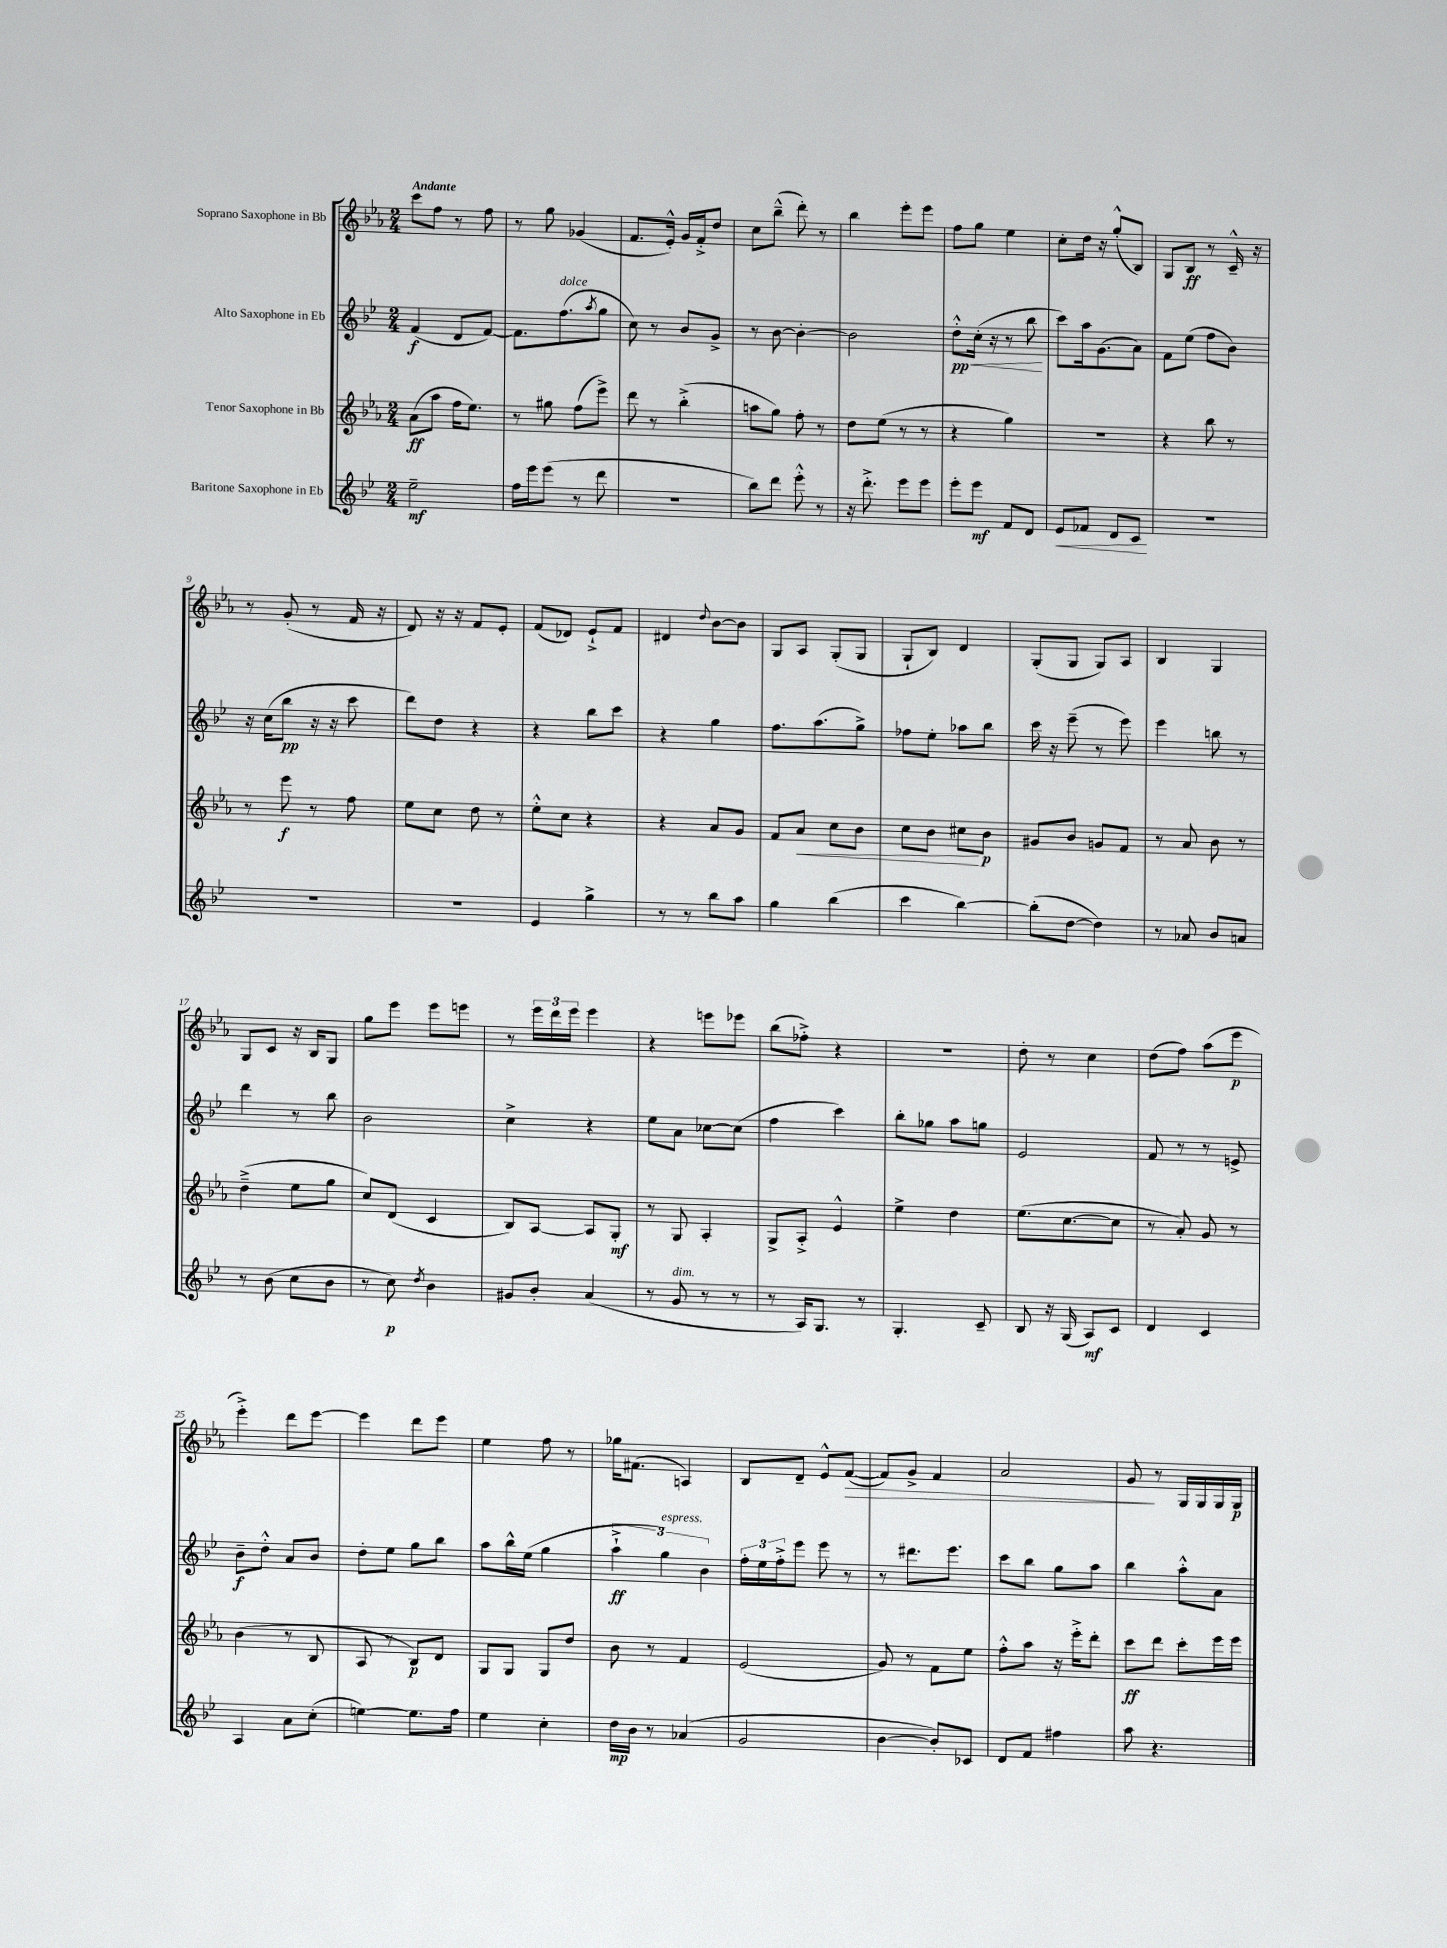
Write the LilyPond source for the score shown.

<<
\new StaffGroup <<
\new Staff = "s0" \with { instrumentName = "Soprano Saxophone in Bb" } {
    \clef treble \key ees \major \numericTimeSignature \time 2/4 \tempo "Andante"
    c'''8 f''8 r8 f''8 |
    r8 g''8 ges'4( |
    f'8. ees'16-.-^) g'16 f'16-.-> d''8 |
    c''8 bes''8---^( d'''8-.) r8 |
    bes''4 ees'''8-. ees'''8 |
    f''8 g''8 ees''4 |
    c''8-. d''16 r16 g''8-.-^( bes8) |
    g8 bes8\ff r8 c'16---^ r16 |
    r8 g'8-.( r8 f'16 r16 |
    d'8) r16 r16 f'8 ees'8-. |
    f'8( des'8) ees'8-!-> f'8 |
    dis'4 \appoggiatura { d''8 } bes'8~ bes'8 |
    g8 aes8 g8-.( g8 |
    g8-! bes8) d'4 |
    g8-.( g8 g8) aes8 |
    bes4 g4 |
    g8 c'8 r16 bes16 g8 |
    g''8 ees'''8 ees'''8 e'''8 |
    r8 \tuplet 3/2 { ees'''16 d'''16 ees'''16 } ees'''4 |
    r4 e'''8 ees'''8 |
    bes''8( fes''8-.->) r4 |
    R2 |
    d''8-. r8 c''4 |
    d''8( f''8) aes''8( ees'''8\p |
    ees'''4-.->) d'''8 ees'''8~ |
    ees'''4 d'''8 ees'''8 |
    ees''4 f''8 r8 |
    ges''16 fis'8.( a4) |
    bes8 d'8-- ees'8-^ f'8~\>( |
    f'8) g'8-> f'4 |
    aes'2 |
    g'8\! r8 g16 g16 g16 g16\p \bar "|." |
}
\new Staff = "s1" \with { instrumentName = "Alto Saxophone in Eb" } {
    \clef treble \key bes \major \numericTimeSignature \time 2/4
    f'4\f( d'8 f'8~) |
    f'8. f''8.^\markup { \italic "dolce" }( \acciaccatura { a''8 } g''8 |
    c''8) r8 bes'8 g'8-> |
    r8 bes'8~ bes'4~-. |
    bes'2 |
    d''8-.-^\pp\< c''16-.( r16 r8 bes''8\! |
    c'''8) a''16 g'8.( a'8) |
    f'8 ees''8( f''8 bes'8) |
    r16 c''16( bes''8\pp r16 r16 c'''8 |
    d'''8) d''8 r4 |
    r4 bes''8 c'''8 |
    r4 g''4 |
    f''8. a''8.( g''8->) |
    fes''8 ees''8-. aes''8 bes''8 |
    c'''16 r16 ees'''8--( r8 ees'''8) |
    ees'''4 b''8 r8 |
    d'''4 r8 bes''8 |
    bes'2 |
    c''4-> r4 |
    ees''8 a'8 ces''8~ ces''8( |
    f''4 c'''4) |
    bes''8-. ges''8 a''8 g''8 |
    ees'2 |
    f'8 r8 r8 e'8-> |
    bes'8--\f d''8-.-^ a'8 bes'8 |
    d''8-. ees''8 g''8 bes''8 |
    a''8 bes''16-^ ees''16( g''4 |
    \tuplet 3/2 { a''4-!->\ff g''4^\markup { \italic "espress." }) bes'4 } |
    \tuplet 3/2 { f''16-. ees''16 f''16-.-> } ees'''8 ees'''8 r8 |
    r8 dis'''8. ees'''8. |
    c'''8 bes''8 g''8 a''8 |
    bes''4 a''8-.-^ a'8 \bar "|." |
}
\new Staff = "s2" \with { instrumentName = "Tenor Saxophone in Bb" } {
    \clef treble \key ees \major \numericTimeSignature \time 2/4
    aes'8\ff( aes''8 f''16 ees''8.) |
    r8 gis''8 f''8( ees'''8->) |
    d'''8 r8 bes''4-.->( |
    a''8 g''8) f''8-. r8 |
    d''8 ees''8( r8 r8 |
    r4 g''4) |
    r2 |
    r4 bes''8 r8 |
    r8 ees'''8\f r8 f''8 |
    ees''8 c''8 d''8 r8 |
    ees''8-.-^ c''8 r4 |
    r4 aes'8 g'8 |
    f'8 aes'8\< c''8 bes'8 |
    c''8 bes'8 cis''8\! bes'8\p |
    gis'8 bes'8 g'8 f'8 |
    r8 aes'8 bes'8 r8 |
    d''4--->( ees''8 g''8 |
    c''8) d'8( c'4 |
    bes8) aes8~ aes8 g8-.\mf |
    r8 g8 aes4-. |
    g8-> aes8-.-> ees'4-^ |
    ees''4-> d''4 |
    ees''8.( c''8.~ c''8 |
    r8 aes'8-.) g'8 r8 |
    bes'4( r8 bes8 |
    aes8 r8 bes8\p) d'8 |
    g8 g8 g8 d''8 |
    bes'8 r8 f'4 |
    ees'2( |
    g'8) r8 f'8 ees''8 |
    f''8-.-^ aes''8 r16 ees'''16-.-> d'''8-. |
    c'''8\ff d'''8 c'''8-. ees'''16 ees'''16 \bar "|." |
}
\new Staff = "s3" \with { instrumentName = "Baritone Saxophone in Eb" } {
    \clef treble \key bes \major \numericTimeSignature \time 2/4
    ees''2--\mf |
    f''16 ees'''16 ees'''8( r8 d'''8 |
    r2 |
    bes''8) d'''8 ees'''8-.-^ r8 |
    r16 d'''8.-.-> ees'''8 ees'''8 |
    ees'''8-. ees'''8\mf f'8 d'8 |
    ees'8\< fes'8 d'8 c'8\! |
    R2 |
    R2 |
    R2 |
    ees'4 g''4-> |
    r8 r8 bes''8 a''8 |
    g''4 bes''4( |
    c'''4 bes''4~) |
    bes''8-.( d''8~ d''4) |
    r8 aes'8 bes'8 a'8 |
    r8 bes'8( c''8 bes'8 |
    r8 c''8\p) \acciaccatura { d''8 } bes'4 |
    gis'8 bes'8-. a'4( |
    r8 g'8^\markup { \italic "dim." } r8 r8 |
    r8 a16) g8. r8 |
    g4.-. c'8-- |
    bes8 r16 g16( a8\mf) c'8 |
    d'4 c'4 |
    a4 a'8 c''8-.( |
    e''4~) e''8. f''16 |
    ees''4 c''4-. |
    d''16\mp bes'16 r8 aes'4( |
    g'2 |
    bes'4~ bes'8-.) ces'8 |
    d'8 f'8 fis''4 |
    a''8 r4. \bar "|." |
}
>>
>>
